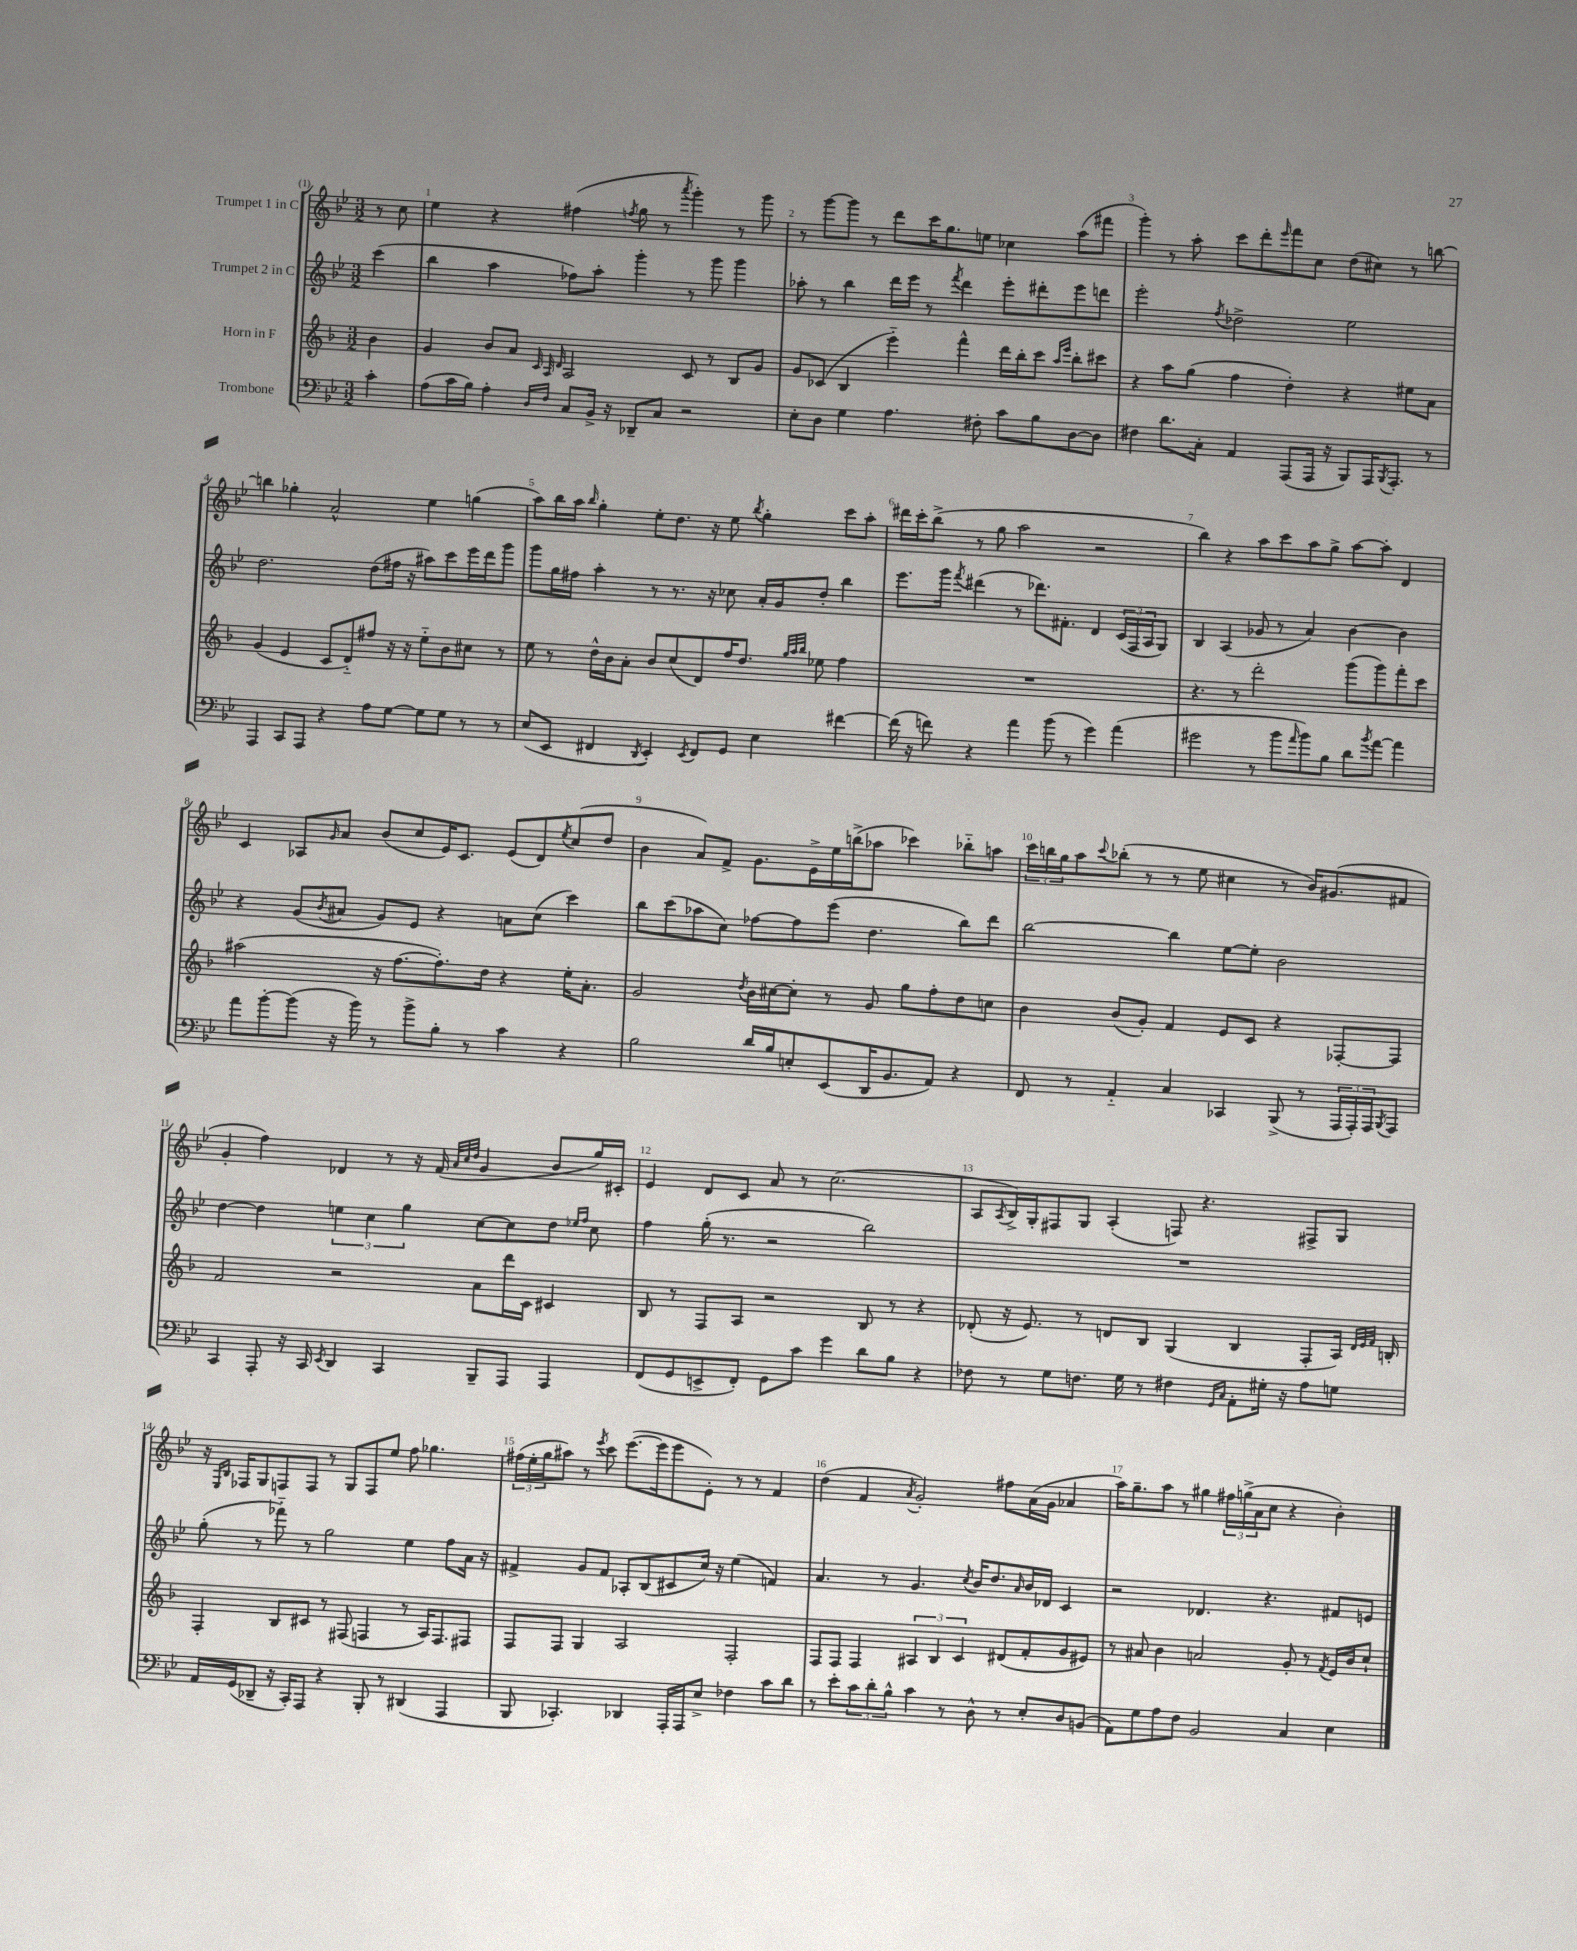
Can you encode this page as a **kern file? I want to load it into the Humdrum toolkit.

**kern	**kern	**kern	**kern
*staff4	*staff3	*staff2	*staff1
*clefF4	*clefG2	*clefG2	*clefG2
*k[b-e-]	*k[b-]	*k[b-e-]	*k[b-e-]
*M3/2	*M3/2	*M3/2	*M3/2
4c'\	4b-\	(4ccc\	8r
.	.	.	8cc\
=	=	=	=
(8A\L	4g/	4bb-\	4ee-\
16c\L	.	.	.
16B-\JJ)	.	.	.
4A'\	8b-/L	4aa\	4r
.	8a/J	.	.
.	32qqc/	.	.
16qqD/LL	32qqA/	.	.
16qqF/JJ	32qqd/	.	.
8C/L	2A/	8ff-\L)	(4ff#\
16BB-^/Jk	.	8aa'\J	.
16r	.	.	.
.	.	.	8qff/
8DD-~/L	.	4ggg'\	8gg\
8C/J	.	.	8r
.	.	.	8qaaa/
2r	8c/	8r	4ggg'\)
.	8r	8ggg\	.
.	8B-/L	4ggg\	8r
.	8g/J	.	8ggg\
=	=	=	=
8E-'\L	8g/L	8aa-'\	8r
8D\J	(8c-/J	8r	[8ggg\L
4G\	4B-/	4bb-\	8ggg\]J
.	.	.	8r
4.A\	4eee'~\)	16ddd\LL	8ddd\L
.	.	16eee-\JJ	.
.	.	8r	16ccc\K
.	.	.	8.gg\
.	.	8qfff/	.
.	4fff^^\	4ddd\	.
8F#'\	.	.	8ee\J
8c\L	16ddd\LL	8eee-'\L	4cc-\
.	16bb-'\J	.	.
8B-\	8ccc\J	8ddd#'\	.
.	16qqaa/LL	.	.
.	16qqeee/JJ	.	.
[8D\	8bb-'\L	8eee-\	(8aa\L
8D\]J	8ccc#\J	8ddd\J	8fff#\J
=	=	=	=
4F#\	4r	2eee-'\	4ggg'\)
8.d\L	8aa\L	.	8r
.	(8gg\J	.	8aa'\
16C'\Jk	.	.	.
.	.	8qff/	.
4AA/	4ff\	2dd-^\	8ccc\L
.	.	.	8ddd'\
.	.	.	16qqeee-/
(8AAA/L	4dd'\)	.	8fff\
16AAA/Jk	.	.	8cc\J
16r	.	.	.
8BBB-/L)	4r	2ee-\	(8dd\L
16AAA/K	.	.	8cc#\J)
8qBBB-/	.	.	.
8.AAA'/J	.	.	.
.	8ee#\L	.	8r
8r	8a\J	.	[8bb\
=	=	=	=
4AAA/	(4g/	2.dd\	4bb\]
8CC/L	4e/	.	4gg-'\
8AAA/J	.	.	.
4r	8c/L	.	2a^^/
.	8d'~/)	.	.
8A\L	8ff#/J	(8dd\L	.
[8G\J	16r	16ff#\Jk	.
.	16r	16r	.
8G\]L	8ee'~\L	8aa#\L)	4ee-\
8G\J	8b-\	8ccc\	.
8r	8cc#\J	16eee-\L	(4gg\
.	.	16ddd\J	.
8r	8r	8ggg\J	.
=	=	=	=
(8E-/L	8ee\	8ggg\L	8aa\L)
8EE-/J	8r	16gg\L	16bb-\L
.	.	16ff#\JJ	16aa\JJ
.	.	.	16qqbb-/
4FF#/	16dd^^\LL	4aa'\	4gg'\
.	16b-\J	.	.
.	8a'\J	.	.
8qDD/	.	.	.
4EE-'/)	8b-/L	8r	8ee-'\L
.	(8cc/	8.r	8.dd\J
8qEE-/	.	.	.
8FF#/L	8d/)	.	.
.	.	16r	16r
8GG/J	16ff/K	8cc-\	8ee-\
.	8.dd/J	.	.
.	.	.	8qbb-/
4E-\	.	16a'/LL	4gg'\
.	.	16g/J	.
.	32qqgg/LLL	.	.
.	32qqaa/	.	.
.	32qqbb-/JJJ	.	.
.	8ee-\	8dd'/J	.
[4f#\	4ff\	4bb-\	8ccc\L
.	.	.	8aa'\J
=	=	=	=
(16f#\]	1.r	8.eee-\L	16ddd#\LL
16r	.	.	16ccc'\J
8f\)	.	.	(8bb-^\J
.	.	16ggg\Jk	.
.	.	8qfff/	.
4r	.	(4ddd#\	8r
.	.	.	8gg\
4a\	.	8r	2aa\
.	.	8.ddd-\L)	.
(8b-\	.	.	.
.	.	8.f#'\J	.
8r	.	.	.
4g\)	.	4d/	2r
(4a\	.	(24c/LL	.
.	.	24F/	.
.	.	24A/J	.
.	.	8G/J)	.
=	=	=	=
2g#\	4.r	4B-/	4bb-\)
.	.	(4A/	4r
.	8r	.	.
8r	2ddd'\	8g-/	8aa\L
8b-\L	.	8r	8ccc\
16qqa/	.	.	.
8b-\)	.	4a/)	8aa\
8B-\J	.	.	8gg^\J
8d\L	(8ggg\L	[4b-\	[8aa\L
8qb-/	.	.	.
[8a\J	8ggg\)	.	8aa'\]J
4a\]	8fff'\	4b-\]	4d/
.	8ccc\J	.	.
=	=	=	=
8a\L	(2aa#\	4r	4c/
[8b-'\	.	.	.
(8b-\]J	.	(8g/L	8A-/L
.	.	8qb-/	16qqg/
16r	.	8a#/J	8a/J
16b-\)	.	.	.
8r	16r	8g/L)	(8b-/L
.	[8.ff\L	.	.
8b-^\L	.	8e-/J	8cc/
8B-'\J	8.ff'\])	4r	16e-/K)
.	.	.	8.c/J
8r	.	.	.
.	16dd\Jk	.	.
4c\	4r	8a\L	(8e-/L
.	.	(8cc\J	8d/)
.	.	.	8qee-/
4r	16ee'\LK	4ccc\)	(8cc/
.	8.a'\J	.	.
.	.	.	8dd/J
=	=	=	=
2B-\	2g/	8bb-\L	4b-\
.	.	(8ccc\	.
.	.	8aa-\	8a/L)
.	.	8cc\J)	8f^/J
.	8qdd/	.	.
16d/LL	16b-\LL	[8ff-\L	8.g\L
16B-/J	[16cc#\J	.	.
8E'/	8cc#'\]J	8ff-\]	.
.	.	.	16e-^\L
(8EE-/	8r	(8eee-\J	16ee-\
.	.	.	(16bb^\J
16DD/K	8g/	4.dd\	8aa-\J
8.BB-/	.	.	.
.	8gg\L	.	4ccc-\)
8AA/J)	8ff'\	.	.
4r	8dd\	8bb-\L)	8bb-'~\L
.	8cc\J	8ddd\J	8aa\J
=	=	=	=
8FF/	4b-\	[2bb-\	24ccc\LL
.	.	.	24bb\
.	.	.	24gg\J
8r	.	.	8aa\
.	.	.	8qqccc/
4AA'~/	(8b-/L	.	(8bb-'\J
.	8g'/J)	.	8r
4C/	4f/	4bb-\]	8r
.	.	.	8ee-\
4CC-/	8e/L	[8ee-\L	4cc#\
.	8c/J	8ee-'\]J	.
(8BBB-^/	4r	2b-\	8r
8r	.	.	16b-/LK)
.	.	.	(8.g#/
24AAA/LL	[8F-'/L	.	.
24AAA'/)	.	.	.
24AAA/J	.	.	.
8qBBB-/	.	.	.
8AAA/J	8F-/]J	.	8f#/J
=	=	=	=
4CC/	2f/	[4dd\	4g'/
8AAA'/	.	4dd\]	4ff\)
16r	.	.	.
16CC/	.	.	.
8qEE-/	.	.	.
4DD/	2r	6ee\	4d-/
.	.	6cc\	.
4CC/	.	.	8r
.	.	6gg\	.
.	.	.	16r
.	.	.	(16f/
.	.	.	32qqa/LLL
.	.	.	32qqcc/
.	.	.	32qqdd/JJJ
8BBB-~/L	8a\L	[8cc\L	4g/
8AAA/J	16ddd\L	8cc\]	.
.	16c\JJ	.	.
4AAA/	4c#/	8dd\J	8b-/L
.	.	16qqee-/LL	.
.	.	16qqff/JJ	.
.	.	8cc\	16gg/L)
.	.	.	16c#'/JJ
=	=	=	=
(8FF/L	8B-/	4ff\	4e-/
8GG/	8r	.	.
8EE^/	8F/L	(16gg'\	8d/L
.	.	8.r	.
8FF'/J)	8A/J	.	8c/J
8GG\L	2r	2r	8a/
8c\J	.	.	8r
4g\	.	.	(2.cc\
8d\L	8B-/	2bb-\)	.
8B-\J	8r	.	.
4r	4r	.	.
=	=	=	=
8F-\	(8d-'/	1.r	8A/L
.	.	.	8qA/
8r	16r	.	16B-^/L)
.	8.e/)	.	16G'/J
8G\L	.	.	8F#/
8.F\J	8r	.	8G/J
.	8d/L	.	(4A'/
16G\	.	.	.
8r	8B-/J	.	.
4F#\	(4G/	.	8F/)
.	.	.	4.r
16qqGG/LL	.	.	.
16qqC/JJ	.	.	.
8AA'\L	4B-/	.	.
16G#'\Jk	.	.	.
16r	.	.	.
8A\L	8F'/L	.	8F#^/L
8G\J	16A/Jk)	.	8G/J
.	32qqd/LLL	.	.
.	32qqe/	.	.
.	32qqf/JJJ	.	.
.	16B'/	.	.
=	=	=	=
16AA/LL	4F'/	(8gg'\	16r
.	.	.	16qqE-/LL
.	.	.	16qqB-/JJ
(16GG/J	.	.	16F-/LK
8DD-~/J	.	8r	8G/
16r	8B-/L	8fff-'~\)	8F/
16CC'/LK)	.	.	.
8AAA/J	8c#/J	8r	8F/J
4r	8r	2gg\	8r
.	(8F#/	.	8G/L
8BBB-'/	4F/	.	8F/
8r	.	.	8ee-/J
(4DD#/	8r	4ee-\	8ff\
.	16A/LK)	.	4.gg-\
.	8.F/	.	.
4AAA/	.	8ff\L	.
.	8F#/J	16a\Jk	.
.	.	16r	.
=	=	=	=
8BBB-/	8F/L	4f#^/	(24ff#\LL
.	.	.	24ee-'\
.	.	.	24gg\J
4.CC-'/)	8F/J	.	8aa#\J)
.	4G/	8g/L	8r
.	.	.	8qeee-/
.	.	8f#/J	8ccc\
4DD-/	2A/	8A-'/L	([8.eee-\L
.	.	(8B-/	.
.	.	.	16eee-\]k
16AAA'/LL	.	8c#/	8eee-\
16AAA/J	.	.	.
8E-^/J	.	16cc/Jk)	8e-'\J)
.	.	16r	.
4F-\	2F'/	(4ee-\	8r
.	.	.	8r
8c\L	.	4f/)	4f/
8d\J	.	.	.
=	=	=	=
8r	8F/L	4.a/	(4dd\
8e-'\L	8F/J	.	.
12c\	4F/	.	4f/
12d'\	.	.	.
.	.	8r	.
12B-^^\J	.	.	.
.	.	.	8qa/
4c\	6A#/	4.g/	2g'/)
.	6B-/	.	.
8r	.	.	.
.	6c/	.	.
.	.	8qcc/	.
8D^^\	.	16b-/LK	.
.	.	8.dd/	.
8r	(8d#/L	.	8ff#\L
.	.	16qqa/	.
8E-'/L	8f'/	16b-/L	(16a\L
.	.	16d-/JJ	16g\JJ
8D/	8g/	4c/	4a-/
(8BB/J	8e#/J)	.	.
=	=	=	=
8AA\L)	8r	2r	16aa\LK)
.	.	.	8.gg~\
8G\	8a#/	.	.
8A\	4b-\	.	8aa\J
8F\J	.	.	8r
2BB-/	2a/	4.d-/	4gg#\
.	.	.	24ff#\LL
.	.	.	(24gg^\
.	.	.	24a\J
.	.	4.r	8cc\J
4C/	8g'/	.	4r
.	8r	.	.
.	8qf/	.	.
4E-\	16e/LL	8f#/L	4b-'\)
.	16b-/J	.	.
.	8cc`/J	8e/J	.
==	==	==	==
*-	*-	*-	*-
